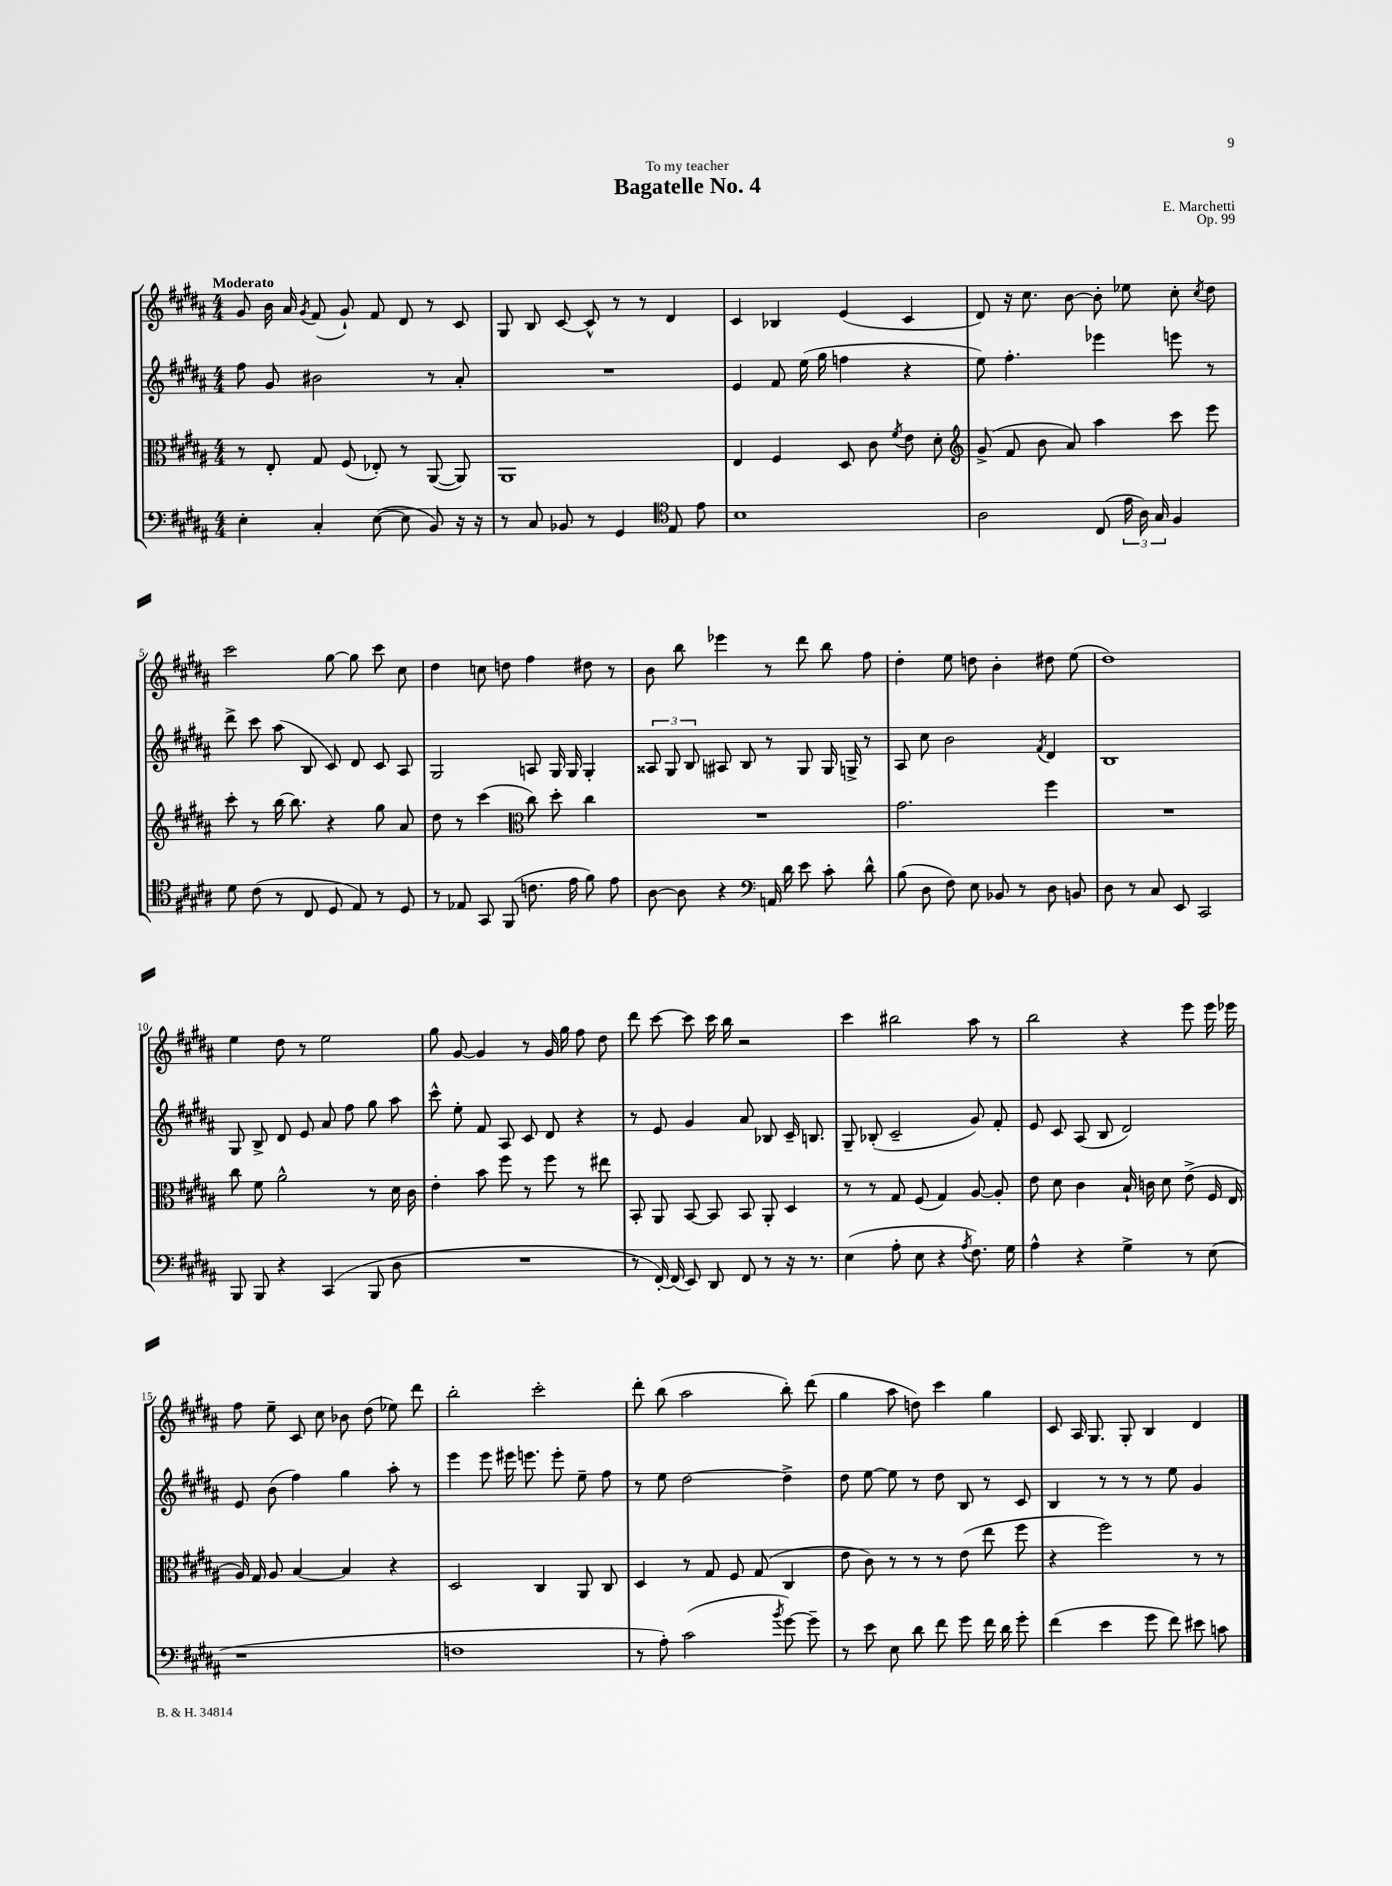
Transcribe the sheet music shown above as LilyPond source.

\header { title = "Bagatelle No. 4" composer = "E. Marchetti" dedication = "To my teacher" opus = "Op. 99" }
<<
\new StaffGroup <<
\new Staff = "s0" {
    \clef treble \key b \major \numericTimeSignature \time 4/4 \tempo "Moderato"
    \autoBeamOff gis'8 b'16 ais'16 \acciaccatura { gis'8 } fis'8( gis'8-!) fis'8 dis'8 r8 cis'8 |
    gis8 b8 cis'8~ cis'8-^ r8 r8 dis'4 |
    cis'4 bes4 e'4( cis'4 |
    dis'8) r16 cis''8. b'8~ b'8-. ees''8 cis''8-. \acciaccatura { cis''8 } dis''8 |
    cis'''2 gis''8~ gis''8 cis'''8 cis''8 |
    dis''4 c''8 d''8 fis''4 dis''8 r8 |
    b'8 b''8 ees'''4 r8 dis'''8 b''8 fis''8 |
    dis''4-. e''8 d''8 b'4-. dis''8 e''8( |
    dis''1) |
    e''4 dis''8 r8 e''2 |
    gis''8 gis'8~ gis'4 r8 gis'16 gis''16 fis''8 dis''8 |
    dis'''8 cis'''8~ cis'''8 cis'''16 b''16 r2 |
    cis'''4 bis''2 ais''8 r8 |
    b''2 r4 e'''8 e'''16 ees'''16 |
    fis''8 e''8-- cis'8 cis''8 bes'8 dis''8( ees''8) dis'''8 |
    b''2-. cis'''2-. |
    dis'''8-. b''8( ais''2 b''8-.) dis'''8( |
    gis''4 ais''8 d''8) cis'''4 gis''4 |
    cis'8 ais16 gis8. gis8-. b4 dis'4 \bar "|." |
}
\new Staff = "s1" {
    \clef treble \key b \major \numericTimeSignature \time 4/4
    \autoBeamOff fis''8 gis'8 bis'2 r8 ais'8-. |
    R1 |
    e'4 fis'8 e''16( gis''16 f''4 r4 |
    e''8) fis''4.-. ees'''4 e'''8 r8 |
    dis'''8-> cis'''8 ais''8( b8 cis'8) dis'8 cis'8 ais8 |
    gis2 a8 gis16 gis16 gis4-. |
    \tuplet 3/2 { aisis8 gis8 b8 } ais8 b8 r8 gis8 gis16 g16-> r8 |
    ais8 cis''8 b'2 \acciaccatura { fis'8 } dis'4 |
    b1 |
    gis8 b8-> dis'8 e'8 ais'8 fis''8 gis''8 ais''8 |
    cis'''8-^ e''8-. fis'8 ais8 cis'8 dis'8 r4 |
    r8 e'8 gis'4 ais'8 bes8 cis'16-- b8. |
    gis8-- bes8-.( cis'2-- gis'8) fis'8-. |
    e'8 cis'8 ais8( b8 dis'2) |
    e'8 b'8( fis''4) gis''4 ais''8-. r8 |
    e'''4 e'''8 eis'''16 e'''8. e'''8-. e''8-- fis''8 |
    r8 e''8 dis''2~ dis''4-> |
    dis''8 e''8~ e''8 r8 dis''8 b8 r8 cis'8 |
    b4 r8 r8 r8 e''8 gis'4 \bar "|." |
}
\new Staff = "s2" {
    \clef alto \key b \major \numericTimeSignature \time 4/4
    \autoBeamOff r8 e8-. gis8 fis8( ees8-.) r8 ais,8~( ais,8) |
    ais,1 |
    e4 fis4 dis8 cis'8 \acciaccatura { fis'8 } e'8 dis'8-. |
    \clef treble gis'8->( fis'8 b'8 ais'8) ais''4 cis'''8 e'''8 |
    cis'''8-. r8 b''16~ b''8. r4 gis''8 ais'8 |
    dis''8 r8 cis'''4( \clef alto cis''8) dis''8-. cis''4 |
    R1 |
    gis'2. fis''4 |
    R1 |
    cis''8 fis'8 ais'2-^ r8 dis'16 cis'16 |
    e'4-. b'8 fis''8 r8 fis''8 r8 eis''8 |
    b,8-. ais,8 b,8~ b,8 b,8 ais,8-. dis4 |
    r8 r8 gis8 fis8( gis4) ais8~ ais8-. |
    e'8 dis'8 cis'4 b16-! c'16 dis'8 e'8->( fis16 e16 |
    ais16) gis16 ais8 b4~ b4 r4 |
    dis2 cis4 ais,8 cis8 |
    dis4 r8 gis8 fis8 gis8( cis4 |
    e'8 cis'8) r8 r8 r8 e'8( e''8 fis''8 |
    r4 fis''2) r8 r8 \bar "|." |
}
\new Staff = "s3" {
    \clef bass \key b \major \numericTimeSignature \time 4/4
    \autoBeamOff e4-. cis4-. e8~( e8 b,8) r16 r16 |
    r8 cis8 bes,8 r8 gis,4 \clef tenor e8 e'8 |
    b1 |
    ais2 cis8( \tuplet 3/2 { e'16 ais16) gis16 } fis4 |
    dis'8 cis'8( r8 cis8 dis8 e8) r8 dis8 |
    r8 ees8 gis,8 fis,8( c'8. e'16 fis'8) e'8 |
    ais8~ ais8 r4 \clef bass a,16 dis'16 e'8 cis'8-. dis'8-^ |
    b8( dis8 fis8) e8 bes,8 r8 dis8 b,8 |
    dis8 r8 cis8 e,8 cis,2 |
    b,,8 b,,8 r4 cis,4( b,,8 dis8 |
    R1 |
    r8 fis,16~-.) fis,16( e,8) dis,8 fis,8 r8 r16 r8. |
    e4( ais8-. e8 r4 \acciaccatura { ais8 } fis8.) gis16 |
    ais4-^ r4 gis4-> r8 e8( |
    r1 |
    f1 |
    r8 ais8-.) cis'2( \acciaccatura { b'8 } gis'8~) gis'8-- |
    r8 e'8 e8 dis'8 fis'8 gis'8 fis'16 dis'16 gis'8-. |
    fis'4( e'4 gis'8 fis'8) eis'8 c'8 \bar "|." |
}
>>
>>
